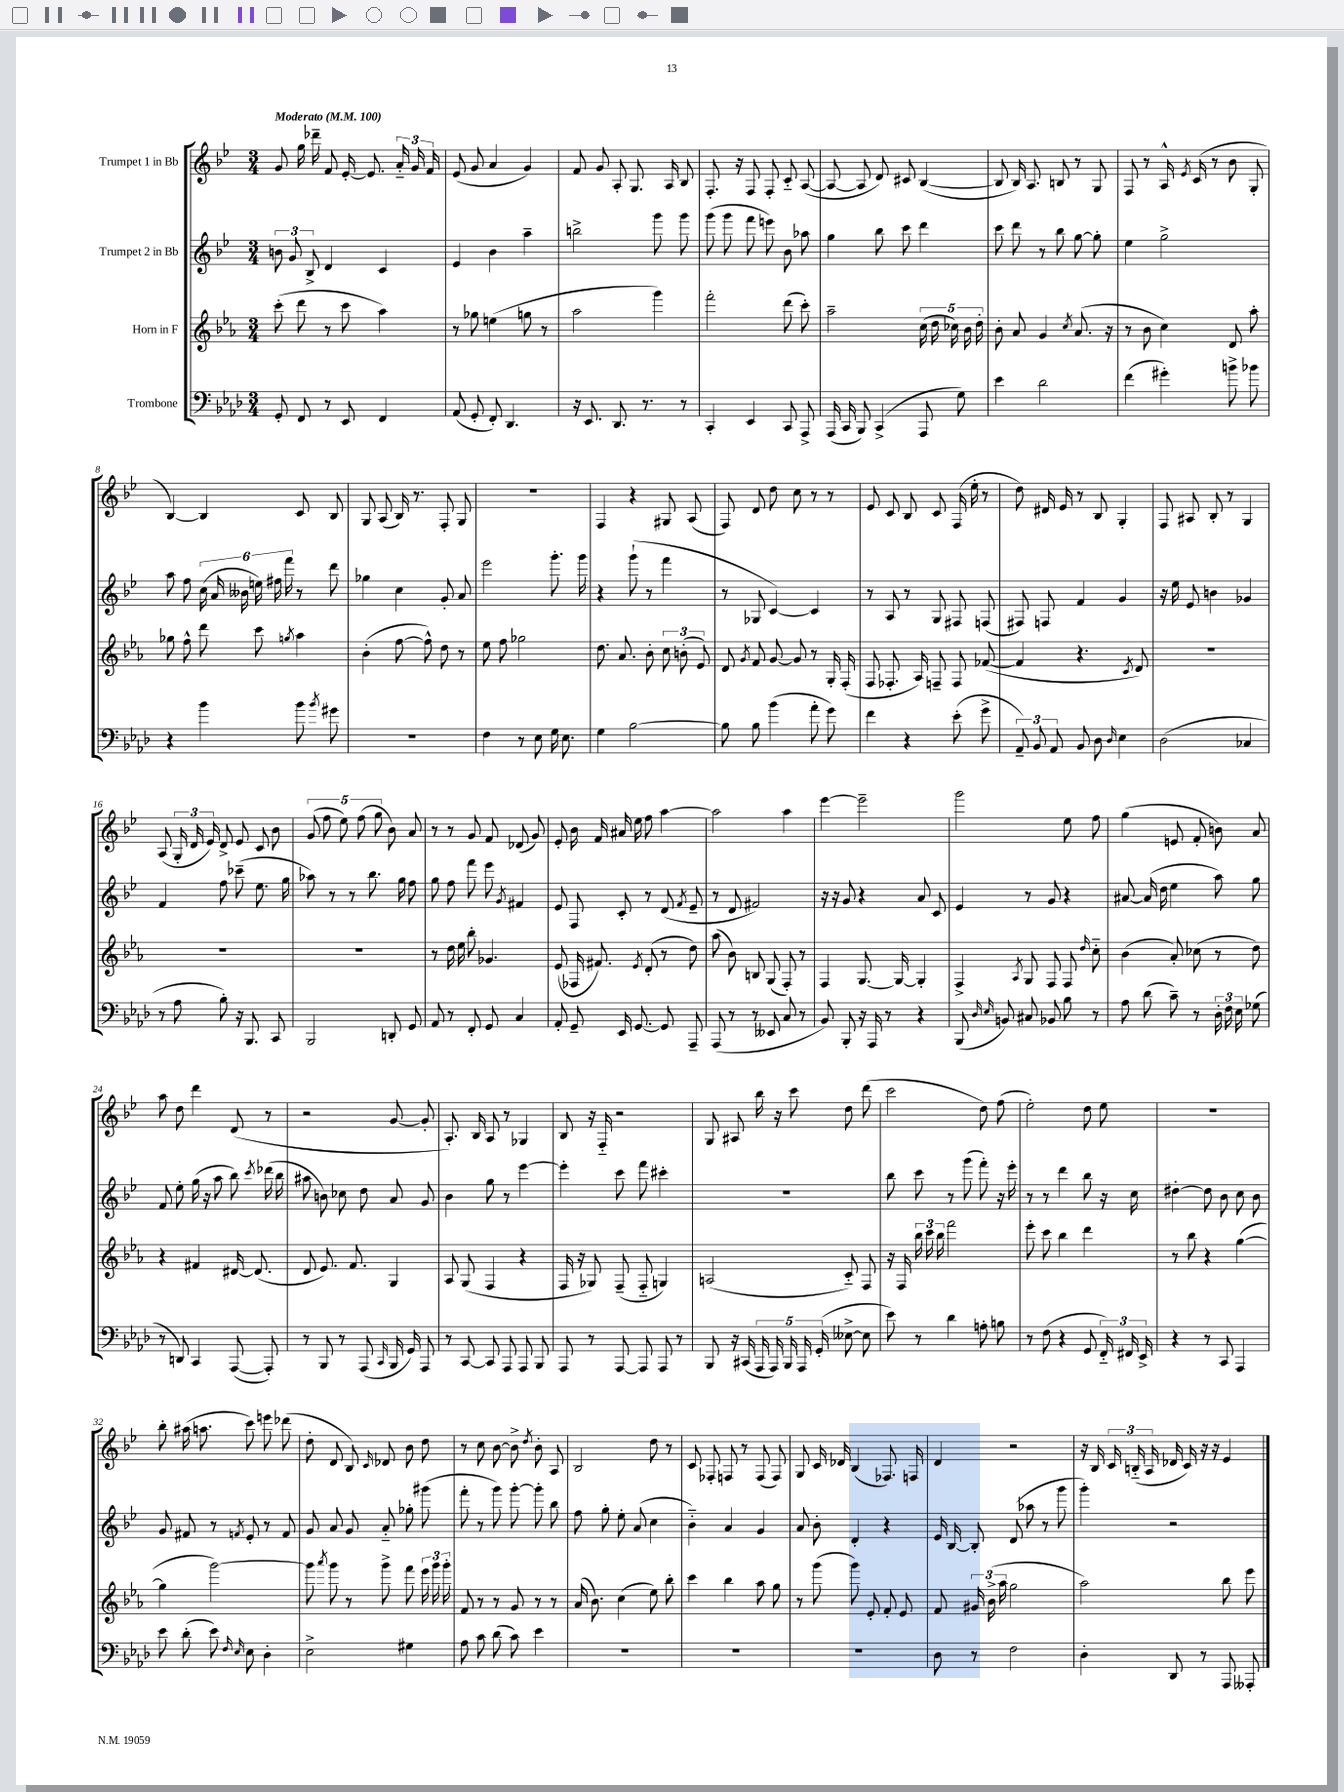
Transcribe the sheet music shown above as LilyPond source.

<<
\new StaffGroup <<
\new Staff = "s0" \with { instrumentName = "Trumpet 1 in Bb" } {
    \clef treble \key bes \major \numericTimeSignature \time 3/4 \tempo "Moderato" 4 = 100
    \autoBeamOff g'8 g''16 des'''16-- f'8 ees'16~-. ees'8. \tuplet 3/2 { a'16-_ g'16 f'16 } |
    ees'8( g'8 a'4 g'4) |
    f'8 g'8 a8-. g8. a16 bes8 |
    f8.-. r16 f8 f8-. c'8-_ a8~( |
    a8~ a8 d'8) cis'8 bes4~( |
    bes8 bes16) a8. b8 r8 g8 |
    f8 r8 a16-^ \acciaccatura { ees'8 } c'16( r8 bes'8 g8-. |
    bes4~) bes4 c'8 bes8 |
    g8 a8( bes16) r8. f8-. g8 |
    R2. |
    f4 r4 gis8 a8( |
    f8) d'8 d''8 c''8 r8 r8 |
    ees'8 c'8 bes8 c'8 f16( ees''16-. r8 |
    d''8) dis'16 ees'16 r8 bes8 g4-. |
    f8 ais8 bes8-. r8 g4 |
    a8( \tuplet 3/2 { g16-. d'16 ees'16) } d'8-> ees'8 c'8 bes'8 |
    \tuplet 5/4 { g'8( f''8 ees''8) f''8( g''8 } bes'8) a'8 |
    r8 r8 g'8 f'8 des'8( g'8) |
    ees'8-. bes'16 f'16 ais'16 ees''16 f''8 a''4~ |
    a''2 a''4 |
    ees'''4~ ees'''2-- |
    g'''2 ees''8 f''8 |
    g''4( e'8 f'8-. b'8) a'8 |
    a''8 d''8 d'''4 d'8( r8 |
    r2 g'8~ g'8-. |
    a8.-.) bes16 a8 r8 ges4 |
    bes8 r16 f16-_ r2 |
    g8 ais8 bes''16 r16 c'''8 d''8 d'''8( |
    c'''2 d''8) f''8( |
    ees''2-.) d''8 ees''8 |
    R2. |
    bes''8-. ais''16( a''8. c'''8) e'''8 des'''8( |
    d''8-. d'8 bes8) \grace { c'16 } des'8 bes'8 d''8 |
    r8 c''8 bes'8~ bes'8-> \acciaccatura { d''8 } bes'8-. a8 |
    bes2 d''8 r8 |
    c'8 fes8-. f8 r8 f8( f8) |
    g8 c'16 des'16 bes4( fes8.) f16 |
    d'4 r2 |
    r16 bes16 \tuplet 3/2 { c'16 b16-_( a16 } des'16 c'16) r16 r16 ees'4 \bar "|." |
}
\new Staff = "s1" \with { instrumentName = "Trumpet 2 in Bb" } {
    \clef treble \key bes \major \numericTimeSignature \time 3/4
    \autoBeamOff \tuplet 3/2 { b'8 g'8 bes8-> } d'4 c'4 |
    ees'4 bes'4 a''4-- |
    b''2-> g'''8 g'''8 |
    g'''8( g'''8 f'''8 e'''8) bes'8 aes''8 |
    g''4 bes''8 c'''8 d'''4 |
    c'''8 d'''8 r8 bes''8 g''8~ g''8-. |
    ees''4 g''2-> |
    a''8 f''8 \tuplet 6/4 { c''16( a'16 beses'16 e''16) fis''16 f'''16 } r8 d'''8 |
    ges''4 c''4 g'8-. a'8 |
    ees'''2 g'''8.-. g'''16 |
    r4 g'''8-!( r8 f'''4 |
    r8 ges8 c'4~) c'4 |
    r8 a8 r8 g8 fis8 f8( |
    fis8) f8 f'4 g'4 |
    r16 ees''16 ees'8 b'4 ges'4 |
    f'4 f''8 ces'''8--( ees''8. g''16 |
    aes''8) r8 r8 bes''8. g''16 f''8 |
    g''8 f''8 f'''8 ees'''8 \acciaccatura { g'8 } fis'4 |
    ees'8 f8 c'8-. r8 d'8( \acciaccatura { f'8 } ees'8-- |
    r8 d'8 fis'2) |
    r16 r16 g'8 r4 a'8 c'8 |
    ees'4 r8 g'8 r4 |
    ais'8~ ais'16( d''16 ees''4 a''8) g''8 |
    f'8 ees''8-. g''16( r16 a''8 bes''8) \acciaccatura { c'''8 } des'''16( bes''16 |
    ais''8 b'8) ces''8 d''8 a'8 g'8 |
    bes'4 g''8 r8 ees'''4~ |
    ees'''4-. c'''8 f'''8 cis'''4-. |
    R2. |
    bes''8 c'''8 r8 g'''8( f'''8-.) r16 ees'''16-. |
    r8 r8 d'''4 bes''8 r16 c''16 |
    dis''4~-. dis''8 bes'8 c''8 bes'8 |
    g'8 fis'8 r8 \acciaccatura { f'8 } ees'8-. r8 f'8 |
    g'8 a'8 g'8 a'8-_ ges''8-. gis'''8( |
    f'''8-. r8 g'''8) g'''8~-. g'''8-. bes''8 |
    f''8 g''8-. ees''8-. a'8( c''4 |
    bes'4-_) a'4 g'4 |
    a'8 bes'8-. d'4-. r4 |
    ees'16 bes16~ bes8-. d'8( aes''8 r8 g'''8 |
    g'''4-.) r2 \bar "|." |
}
\new Staff = "s2" \with { instrumentName = "Horn in F" } {
    \clef treble \key ees \major \numericTimeSignature \time 3/4
    \autoBeamOff c'''8-.( d'''8 r8 c'''8 aes''4) |
    r8 ges''8 e''4( g''8 r8 |
    aes''2 g'''4) |
    f'''2-. d'''8( c'''8-.) |
    aes''2-- \tuplet 5/4 { c''16( d''16 ces''16) bes'16 d''16-. } |
    bes'8-. aes'8 g'4 \acciaccatura { c''8 } aes'8.( r16 |
    r8 bes'8 c''4) d'8 aes''8-. |
    ges''8 f''8-^ d'''8 c'''8 \acciaccatura { g''8 } aes''4 |
    bes'4-.( f''8~ f''8-^) d''8 r8 |
    ees''8 f''8 ges''2 |
    d''8. aes'8. bes'8-. \tuplet 3/2 { c''8 b'8-.( ees'8) } |
    d'8 \acciaccatura { g'8 } f'8 g'8~ g'8 r8 g16-. f16-.( |
    f8 fes8.-. aes16) f8-- f8 fes'8~( |
    fes'4 r4. \acciaccatura { c'8 } d'8) |
    R2. |
    R2. |
    R2. |
    r8 d''16 ees''16 bes''8-. ges'4. |
    ees'8( fes16 fis'8.) \acciaccatura { ees'8 } d'8-.( r8 d''8) |
    aes''8( bes'8) b8 g8( f8-.) r8 |
    f4 g8.~ g16~ g4-. |
    f4-> \acciaccatura { aes8 } g8 f8 f8 \grace { d''16 } c''8-_ |
    bes'4( aes'8-.) ces''8( r8 d''8) |
    r4 fis'4 dis'16~ dis'8.( |
    d'8 ees'8.) f'8. g4 |
    aes8 g8( f4 r4 |
    f16 r16 ges8) f8--( f8-_ g4) |
    a2( c'8-_) f8 |
    r16 f16 \tuplet 3/2 { bes''16 c'''16 bes''16 } f'''2 |
    ees'''8-. c'''8 bes''4 d'''4 |
    r8 bes''8 r4 g''4~( |
    g''4 g'''2~) |
    g'''8 \acciaccatura { aes'''8 } g'''8 r8 g'''8-> f'''8 \tuplet 3/2 { ees'''16 g'''16 g'''16-. } |
    f'8 r8 r8 g'8 r8 r8 |
    aes'16( bes'8.) c''4( ees''8) bes''8-. |
    c'''4 bes''4 aes''8 g''8 |
    r8 g'''8( g'''8) ees'8-. f'8-. ees'8 |
    f'8 \tuplet 3/2 { gis'16 bes'16->( aes''16 } g''2 |
    aes''2) bes''8 ees'''8 \bar "|." |
}
\new Staff = "s3" \with { instrumentName = "Trombone" } {
    \clef bass \key aes \major \numericTimeSignature \time 3/4
    \autoBeamOff g,8-. f,8 r8 ees,8 f,4 |
    aes,8( g,8-. f,8-.) des,4. |
    r16 ees,8. des,8. r8. r8 |
    c,4-. ees,4 c,8 aes,,8-> |
    aes,,16( c,16 bes,,8) c,4->( aes,,8 g8) |
    ees'4 des'2 |
    f'4( gis'4-.) b'8-> bes'8 |
    r4 bes'4 bes'8 \acciaccatura { bes'8 } gis'8 |
    R2. |
    f4 r8 ees8 g16 ees8. |
    g4 bes2~ |
    bes8 bes8 bes'4( aes'8-. g'8) |
    f'4 r4 ees'8-.( g'8-> |
    \tuplet 3/2 { aes,8--) bes,8 aes,8 } bes,8 des8 \grace { des16 } ees4 |
    des2( ces4 |
    r8 aes8 bes8-.) r16 bes,,8. c,8 |
    bes,,2 d,8-. g,8 |
    aes,8 r8 f,8-. g,8 c4 |
    aes,8-. g,8-- ees,16 g,8.~ g,8 aes,,8-- |
    aes,,8( r8 r8 eeses,8 c8 r8 |
    bes,8) bes,,8-. r16 aes,,16 r8 r4 |
    bes,,8( \grace { des16 ees16 } b,8) cis8 bes,8 bes8 r8 |
    aes8 des'8( c'8--) r8 \tuplet 3/2 { des16-. f16 ees16 } ges8( |
    r8 d,8) c,4 aes,,8~( aes,,8-.) |
    r8 bes,,8 r8 aes,,8( \grace { c,16 } bes,,16 g,16) aes,,8 |
    r8 c,8~ c,8 aes,,8 aes,,8 bes,,8 |
    aes,,8 r8 aes,,8~ aes,,8 aes,,8 r8 |
    bes,,8 r16 cis,16( \tuplet 5/4 { aes,,16 aes,,16) bes,,16 aes,,16 g,16-.( } eeses8~-> eeses8 |
    ees'8) r8 des'4 a8-. b8 |
    r8 f8( r4 g,8 \tuplet 3/2 { f,16-_) fis,16 ees,16-> } |
    r4 r8 c,8 aes,,4 |
    ees'8 des'8-.( ees'8) \grace { f16 ees16 } ees8 des4-. |
    ees2-> gis4 |
    aes8 c'8 des'8( c'8) ees'4 |
    R2. |
    R2. |
    R2. |
    des8 r8 f2 |
    des4-. des,8 r8 aes,,8 aeses,,8-. \bar "|." |
}
>>
>>
